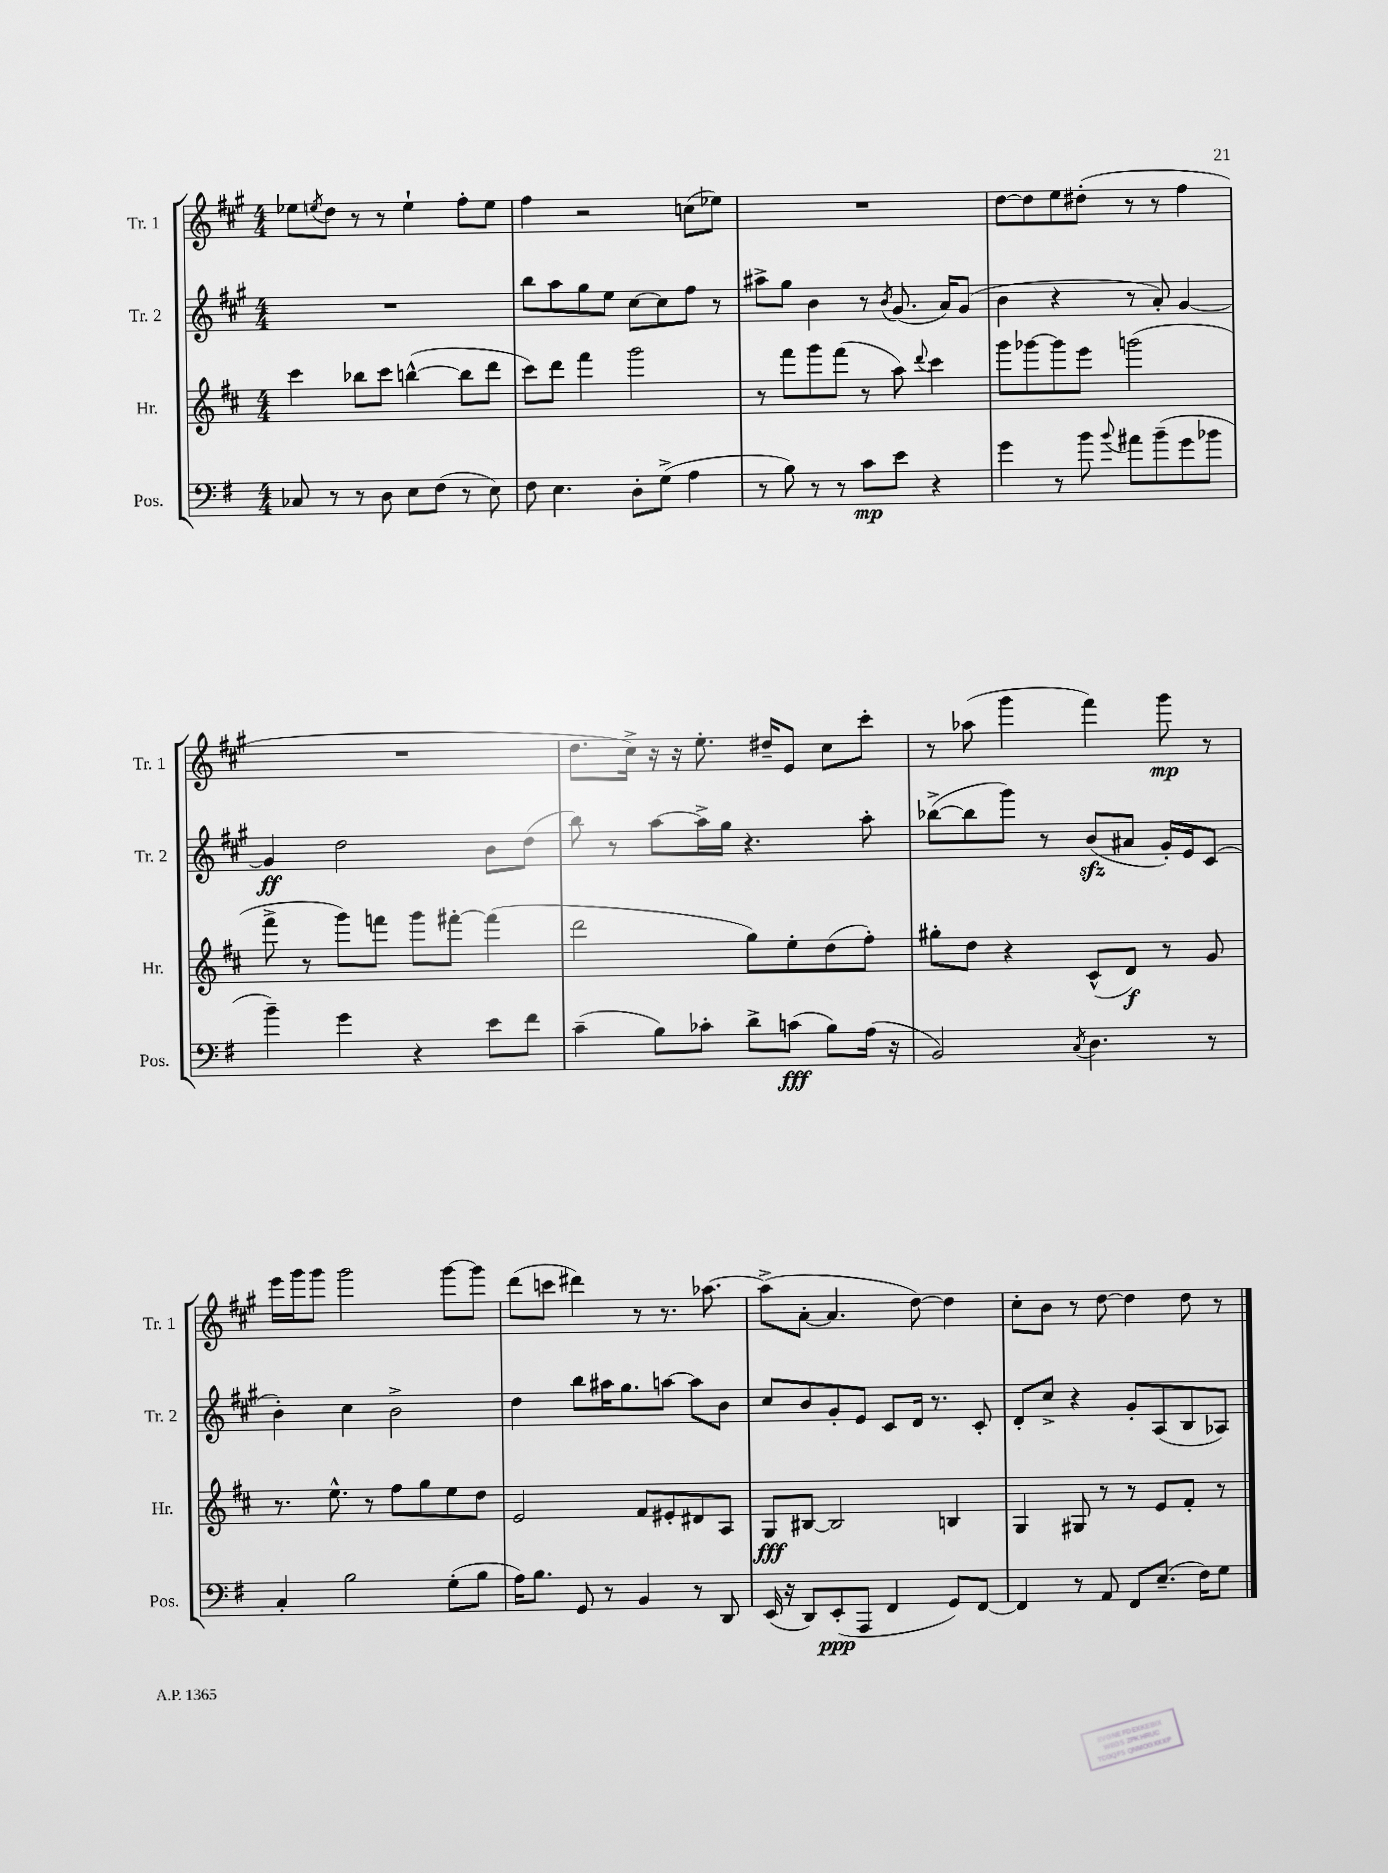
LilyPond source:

<<
\new StaffGroup <<
\new Staff = "s0" \with { instrumentName = "Tr. 1" shortInstrumentName = "Tr. 1" } {
    \clef treble \key a \major \numericTimeSignature \time 4/4
    ees''8 \acciaccatura { e''8 } d''8 r8 r8 e''4-! fis''8-. e''8 |
    fis''4 r2 c''8( ees''8) |
    R1 |
    d''8~ d''8 e''8 dis''8-.( r8 r8 fis''4 |
    R1 |
    d''8. cis''16->) r16 r16 e''8.-. dis''16-- e'8 cis''8 cis'''8-. |
    r8 aes''8( gis'''4 fis'''4) gis'''8\mp r8 |
    e'''16 gis'''16 gis'''8 gis'''2 gis'''8~ gis'''8 |
    d'''8( c'''8 dis'''4) r8 r8. aes''8.~ |
    aes''8->( a'8~-. a'4. d''8~) d''4 |
    cis''8-. b'8 r8 d''8~ d''4 d''8 r8 \bar "|." |
}
\new Staff = "s1" \with { instrumentName = "Tr. 2" shortInstrumentName = "Tr. 2" } {
    \clef treble \key a \major \numericTimeSignature \time 4/4
    R1 |
    b''8 a''8 gis''8 e''8 cis''8~ cis''8 fis''8 r8 |
    ais''8-> gis''8 b'4 r8 \acciaccatura { b'8 } gis'8.( a'16) gis'8( |
    b'4 r4 r8 a'8-.) gis'4~ |
    gis'4\ff d''2 b'8 d''8( |
    b''8) r8 a''8~ a''16-> gis''16 r4. a''8-. |
    bes''8~->( bes''8 gis'''8) r8 b'8\sfz( ais'8 gis'16-.) e'16 cis'8( |
    b'4-.) cis''4 b'2-> |
    d''4 b''8 ais''16 gis''8. a''8~ a''8 b'8 |
    cis''8 b'8 gis'8-. e'8 cis'8 d'16 r8. cis'8-. |
    d'8-. cis''8-> r4 gis'8-. a8( b8 aes8) \bar "|." |
}
\new Staff = "s2" \with { instrumentName = "Hr." shortInstrumentName = "Hr." } {
    \clef treble \key d \major \numericTimeSignature \time 4/4
    cis'''4 bes''8 cis'''8 b''4~-^( b''8 d'''8 |
    cis'''8) d'''8 fis'''4 g'''2 |
    r8 fis'''8 g'''8 fis'''8( r8 a''8) \appoggiatura { d'''8 } cis'''4 |
    g'''8 ges'''8~ ges'''8 e'''8 g'''2( |
    fis'''8-> r8 g'''8) f'''8 g'''8 fis'''8~-. fis'''4( |
    d'''2 g''8) e''8-. d''8( fis''8-.) |
    gis''8-. d''8 r4 cis'8-^( d'8\f) r8 g'8 |
    r8. e''8.-^ r8 fis''8 g''8 e''8 d''8 |
    e'2 fis'8 eis'8-. dis'8 a8 |
    g8\fff bis8~ bis2 b4 |
    g4 gis8 r8 r8 e'8 fis'8-. r8 \bar "|." |
}
\new Staff = "s3" \with { instrumentName = "Pos." shortInstrumentName = "Pos." } {
    \clef bass \key g \major \numericTimeSignature \time 4/4
    ces8 r8 r8 d8 e8 fis8( r8 e8) |
    fis8 e4. d8-. g8->( a4 |
    r8 b8) r8 r8 c'8\mp e'8 r4 |
    g'4 r8 b'8 \appoggiatura { b'8 } ais'8 b'8--( g'8 bes'8 |
    b'4--) g'4 r4 e'8 fis'8 |
    c'4--( b8) ces'8-. d'8-> c'8\fff( b8) a16( r16 |
    b,2) \acciaccatura { c8 } d4. r8 |
    c4-. b2 g8-.( b8 |
    a16) b8. g,8 r8 b,4 r8 d,8 |
    e,16( r16 d,8) e,8-.\ppp( a,,8 fis,4 g,8) fis,8~ |
    fis,4 r8 a,8 fis,8 e8.--( fis16) g8 \bar "|." |
}
>>
>>
\layout { \context { \Score \remove "Bar_number_engraver" } }
